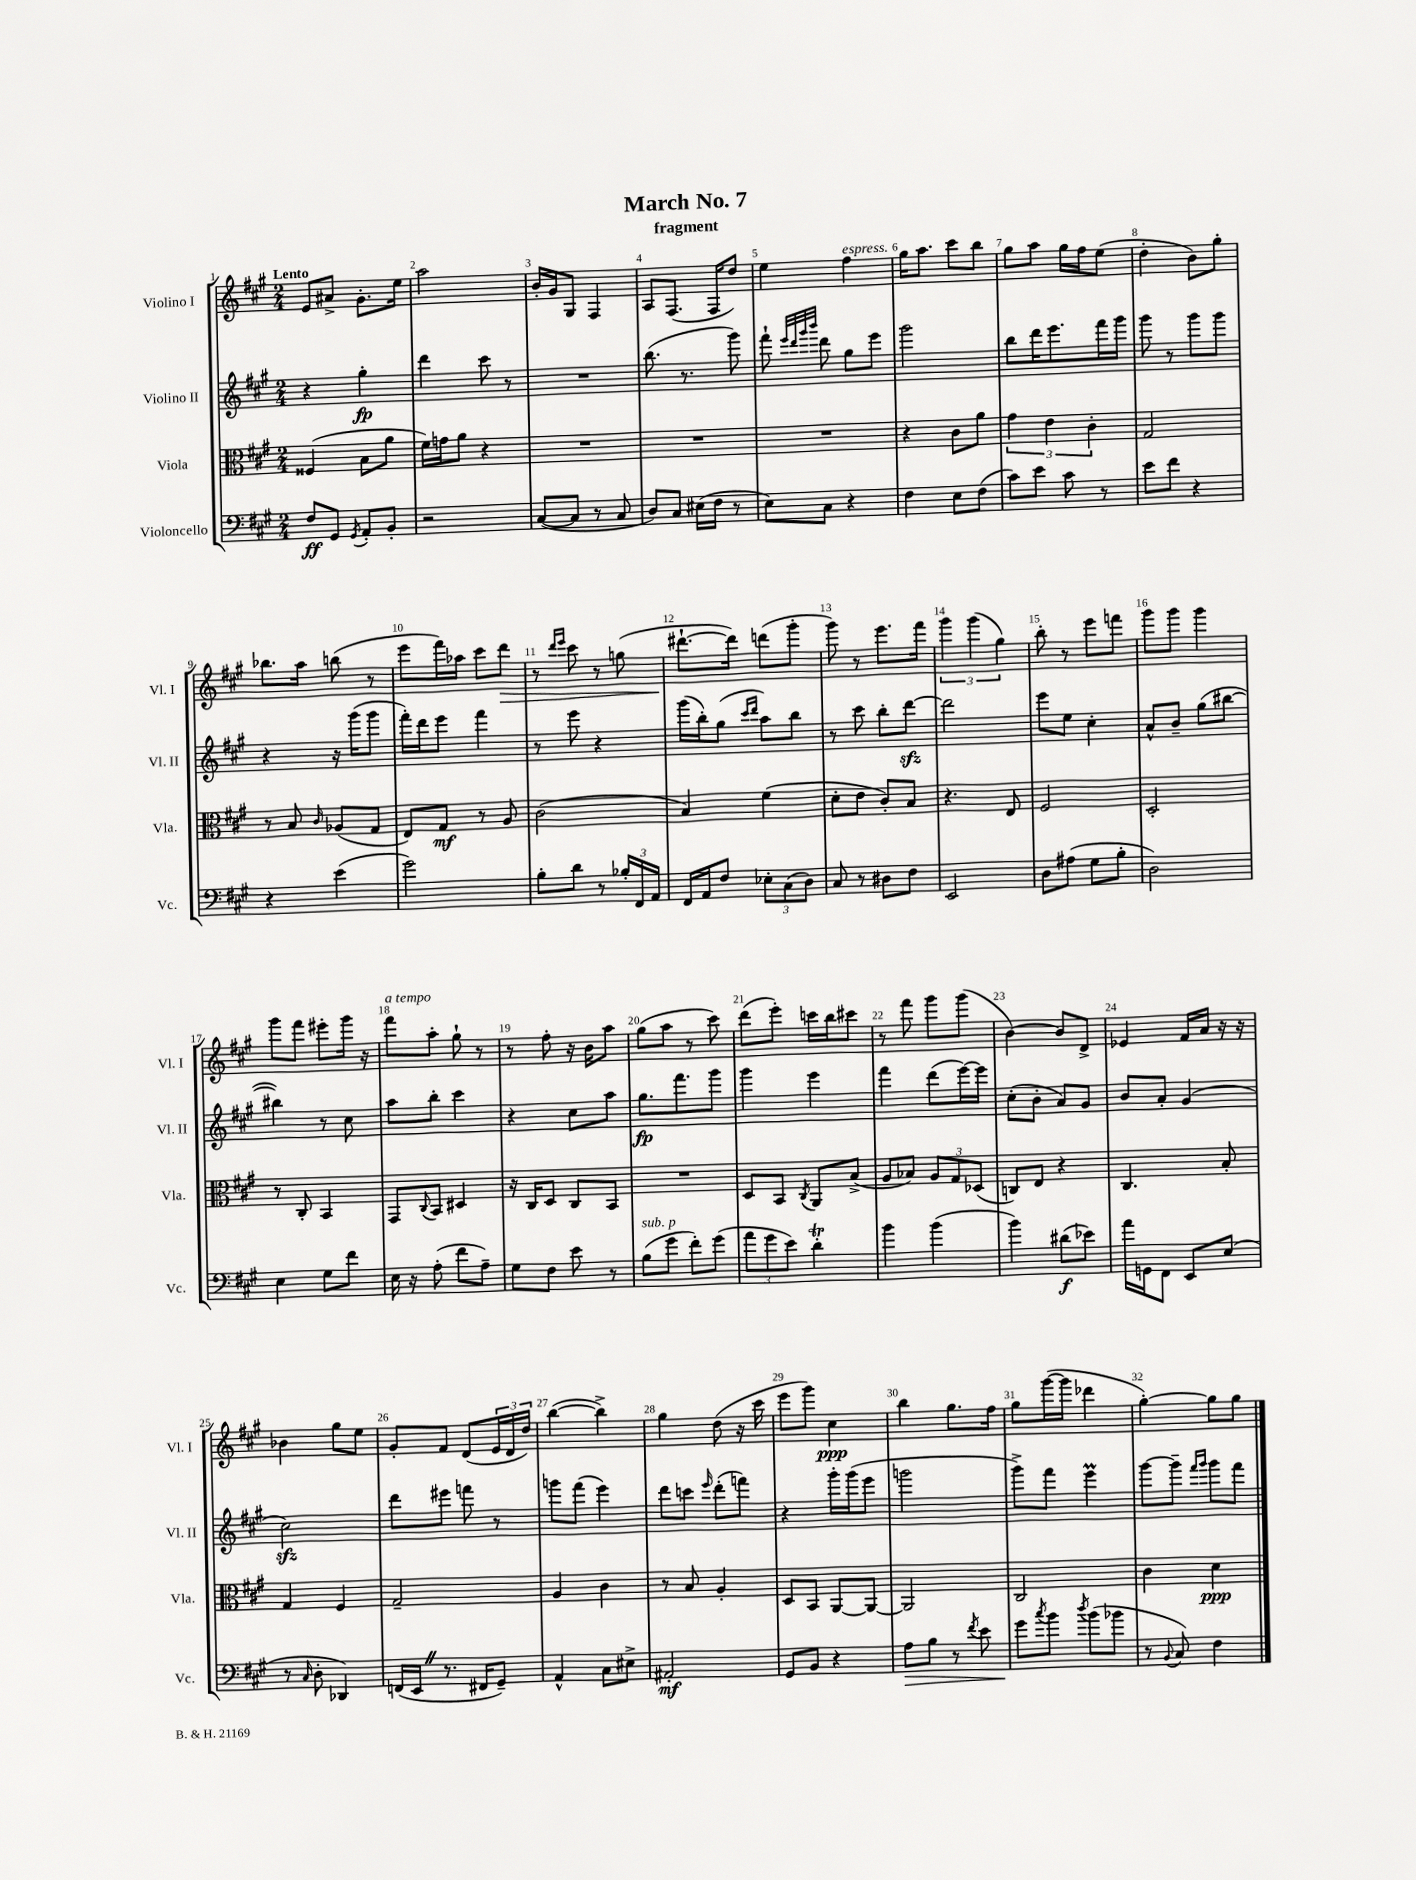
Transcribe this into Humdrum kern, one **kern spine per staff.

**kern	**dynam	**kern	**dynam	**kern	**dynam	**kern	**dynam
*part4	*part4	*part3	*part3	*part2	*part2	*part1	*part1
*staff4	*staff4	*staff3	*staff3	*staff2	*staff2	*staff1	*staff1
*I"Violoncello	*	*I"Viola	*	*I"Violino II	*	*I"Violino I	*
*I'Vc.	*	*I'Vla.	*	*I'Vl. II	*	*I'Vl. I	*
*clefF4	*	*clefC3	*	*clefG2	*	*clefG2	*
*k[f#c#g#]	*	*k[f#c#g#]	*	*k[f#c#g#]	*	*k[f#c#g#]	*
*M2/4	*	*M2/4	*	*M2/4	*	*M2/4	*
=1	=1	=1	=1	=1	=1	=1	=1
!	!	!	!	!	!	!LO:TX:a:B:t=Lento	!
8F#/L	ff	(4F##X/	.	4r	.	8e/L	.
8GG#/J	.	.	.	.	.	8a#X^/J	.
8qGG#/	.	.	.	.	.	.	.
8AA'/L	.	8B\L	.	4gg#'\	fp	8.g#'\L	.
8BB'/J	.	8a\J	.	.	.	.	.
.	.	.	.	.	.	16ee\Jk	.
=2	=2	=2	=2	=2	=2	=2	=2
2r	.	16f#\LL)	.	4ddd\	.	2aa\	.
.	.	16gn\J	.	.	.	.	.
.	.	8a\J	.	.	.	.	.
.	.	4r	.	8ccc#\	.	.	.
.	.	.	.	8r	.	.	.
=3	=3	=3	=3	=3	=3	=3	=3
([8C#/L	.	2r	.	2r	.	16b'/LL	.
.	.	.	.	.	.	16g#/J	.
8C#/J]	.	.	.	.	.	8G#/J	.
8r	.	.	.	.	.	4F#/	.
8C#/	.	.	.	.	.	.	.
=4	=4	=4	=4	=4	=4	=4	=4
8D/L)	.	2r	.	(8.bb\	.	8A/L	.
8C#/J	.	.	.	.	.	(8.F#/J	.
.	.	.	.	8.r	.	.	.
(16E#X\LL	.	.	.	.	.	.	.
16F#\JJ	.	.	.	.	.	16F#/KL	.
8r	.	.	.	8ggg#\)	.	8dd/J)	.
=5	=5	=5	=5	=5	=5	=5	=5
8E\L)	.	2r	.	8fff#`\	.	4ee\	.
.	.	.	.	32qqeee/LLL	.	.	.
.	.	.	.	32qqddd/	.	.	.
.	.	.	.	32qqggg#/	.	.	.
.	.	.	.	32qqbbb/JJJ	.	.	.
8C#\J	.	.	.	8ddd\	.	.	.
!	!	!	!	!	!	!LO:TX:a:i:t=espress.	!
4r	.	.	.	8gg#\L	.	4ff#\	.
.	.	.	.	8eee\J	.	.	.
=6	=6	=6	=6	=6	=6	=6	=6
4F#\	.	4r	.	2ggg#\	.	16gg#\KL	.
.	.	.	.	.	.	8.aa\J	.
8E\L	.	8c#\L	.	.	.	8ccc#\L	.
(8F#\J	.	8a\J	.	.	.	8bb\J	.
=7	=7	=7	=7	=7	=7	=7	=7
8c#\L)	.	6g#\	.	8bb\L	.	8gg#\L	.
8e\J	.	.	.	16ddd\K	.	8aa\J	.
.	.	6e\	.	.	.	.	.
.	.	.	.	8.eee\	.	.	.
8c#\	.	.	.	.	.	16gg#\LL	.
.	.	.	.	.	.	16ff#\J	.
.	.	6c#'\	.	.	.	.	.
8r	.	.	.	16fff#\L	.	(8ee\J	.
.	.	.	.	16ggg#\JJ	.	.	.
=8	=8	=8	=8	=8	=8	=8	=8
8e\L	.	2G#/	.	8ggg#\	.	4dd'\	.
8f#\J	.	.	.	8r	.	.	.
4r	.	.	.	8ggg#\L	.	8b\L)	.
.	.	.	.	8ggg#\J	.	8gg#'\J	.
!!LO:LB:g=z
=9	=9	=9	=9	=9	=9	=9	=9
4r	.	8r	.	4r	.	8.bb-X\L	.
.	.	8B/	.	.	.	.	.
.	.	.	.	.	.	16aa\Jk	.
.	.	16qqc#/	.	.	.	.	.
(4e\	.	(8A-X/L	.	16r	.	(8bbn\	.
.	.	.	.	(16ggg#\KL	.	.	.
.	.	8G#/J	.	8ggg#\J	.	8r	.
=10	=10	=10	=10	=10	=10	=10	=10
2g#\)	.	8E/L)	.	16fff#'\LL)	.	8eee\L	.
.	.	.	.	16ddd\J	.	.	.
.	.	8G#/J	mf	8eee\J	.	16fff#\L)	.
.	.	.	.	.	.	16aa-X\JJ	.
.	.	8r	.	4fff#\	.	8ccc#\L	.
!	!	!	!	!	!	!	!LO:HP:b
.	.	8A/	.	.	.	8ddd\J	>
=11	=11	=11	=11	=11	=11	=11	=11
8B'\L	.	(2c#\	.	8r	.	8r	.
.	.	.	.	.	.	16qqddd/LL	.
.	.	.	.	.	.	16qqeee/JJ	.
8d\J	.	.	.	8eee\	.	8ccc#\	.
8r	.	.	.	4r	.	8r	.
24B-X'/LL	.	.	.	.	.	(8ggn\	.
24FF#/	.	.	.	.	.	.	.
24AA/JJ	.	.	.	.	.	.	.
=12	=12	=12	=12	=12	=12	=12	=12
16FF#/LL	.	4B/)	.	(16ggg#\LL	.	[8.ddd#X`\L	.
16AA/J	.	.	.	16bb'\J)	.	.	.
8F#/J	.	.	.	(8gg#\J	.	.	.
.	.	.	.	.	.	16ddd#\Jk])	]
.	.	.	.	16qqccc#/LL	.	.	.
.	.	.	.	16qqddd/JJ	.	.	.
12E-X'\L	.	(4f#\	.	8aa\L)	.	(8dddn\L	.
(12C#\	.	.	.	.	.	.	.
.	.	.	.	8bb\J	.	8ggg#'\J	.
12D\J)	.	.	.	.	.	.	.
=13	=13	=13	=13	=13	=13	=13	=13
8C#/	.	8d'\L	.	8r	.	8ggg#\)	.
8r	.	8e\J	.	8ccc#\	.	8r	.
8D#X\L	.	8c#'/L)	.	8bb'\L	.	8.eee\L	.
8F#\J	.	8B/J	.	[8dddzz\J	.	.	.
.	.	.	.	.	.	16fff#\Jk	.
=14	=14	=14	=14	=14	=14	=14	=14
2EE/	.	4.r	.	2ddd\]	.	6ggg#\	.
.	.	.	.	.	.	(6ggg#\	.
.	.	.	.	.	.	6gg#\)	.
.	.	8E/	.	.	.	.	.
=15	=15	=15	=15	=15	=15	=15	=15
8D\L	.	2F#/	.	8eee\L	.	8bb'\	.
(8A#X\J	.	.	.	8ee\J	.	8r	.
8G#\L	.	.	.	4cc#'\	.	8eee\L	.
8B'\J	.	.	.	.	.	8fffn\J	.
=16	=16	=16	=16	=16	=16	=16	=16
2D\)	.	2D'/	.	8a^^/L	.	8ggg#\L	.
.	.	.	.	8b~/J	.	8ggg#\J	.
.	.	.	.	(8gg#\L	.	4ggg#\	.
.	.	.	.	[8bb#X\J	.	.	.
!!LO:LB:g=z
=17	=17	=17	=17	=17	=17	=17	=17
4E\	.	8r	.	4bb#X\])	.	8ggg#\L	.
.	.	8C#'/	.	.	.	8fff#\J	.
8G#\L	.	4BB/	.	8r	.	8eee#X'\L	.
8f#\J	.	.	.	8cc#\	.	16ggg#\Jk	.
.	.	.	.	.	.	16r	.
=18	=18	=18	=18	=18	=18	=18	=18
!	!	!	!	!	!	!LO:TX:a:i:t=a tempo	!
16E\	.	8GG#/L	.	8aa\L	.	8fff#\L	.
16r	.	.	.	.	.	.	.
.	.	8qqC#/	.	.	.	.	.
(8A'\	.	8BB/J	.	8bb'\J	.	8aa'\J	.
8f#\L	.	4D#X/	.	4ccc#\	.	8gg#`\	.
8A~\J)	.	.	.	.	.	8r	.
=19	=19	=19	=19	=19	=19	=19	=19
8G#\L	.	16r	.	4r	.	8r	.
.	.	16C#/KL	.	.	.	.	.
8F#\J	.	8D/J	.	.	.	8ff#'\	.
8e\	.	8C#/L	.	8cc#\L	.	16r	.
.	.	.	.	.	.	16b\KL	.
8r	.	8BB/J	.	8aa\J	.	8aa\J	.
=20	=20	=20	=20	=20	=20	=20	=20
!LO:TX:a:i:t=sub. p	!	!	!	!	!	!	!
(8B\L	.	2r	.	8.gg#\L	fp	(8gg#\L	.
8g#\J	.	.	.	.	.	8aa\J	.
.	.	.	.	8.fff#\	.	.	.
8f#'\L)	.	.	.	.	.	8r	.
(8g#\J	.	.	.	8ggg#\J	.	8ccc#\)	.
=21	=21	=21	=21	=21	=21	=21	=21
12a\L	.	8D/L	.	4ggg#\	.	(8ddd\L	.
12g#\	.	.	.	.	.	.	.
.	.	8BB/J	.	.	.	8eee'\J)	.
12e\J)	.	.	.	.	.	.	.
.	.	8qC#/	.	.	.	.	.
4dT'\	.	8AA/L	.	4eee\	.	16cccn\LL	.
.	.	.	.	.	.	16bb\J	.
.	.	(8B^/J	.	.	.	8ccc#X\J	.
=22	=22	=22	=22	=22	=22	=22	=22
4b\	.	8A/L	.	4fff#\	.	8r	.
.	.	8B-X/J)	.	.	.	8fff#\	.
(4b\	.	12A/L	.	(8ddd\L	.	8ggg#\L	.
.	.	12G#/	.	.	.	.	.
.	.	.	.	[16eee\L)	.	(8ggg#\J	.
.	.	(12D-X/J	.	.	.	.	.
.	.	.	.	16eee\JJ]	.	.	.
=23	=23	=23	=23	=23	=23	=23	=23
4b\)	.	8Cn/L)	.	(8cc#'\L	.	[4b\)	.
.	.	8E/J	.	8b'\J	.	.	.
(8d#X\L	f	4r	.	8a/L)	.	8b/L]	.
8e-X\J)	.	.	.	8g#/J	.	8d^/J	.
=24	=24	=24	=24	=24	=24	=24	=24
16a\LL	.	4.C#/	.	8b/L	.	4e-X/	.
16GGn\J	.	.	.	.	.	.	.
8FF#\J	.	.	.	8a'/J	.	.	.
8EE/L	.	.	.	(4g#/	.	16f#/LL	.
.	.	.	.	.	.	16a/JJ	.
(8E/J	.	8B'/	.	.	.	16r	.
.	.	.	.	.	.	16r	.
!!LO:LB:g=z
=25	=25	=25	=25	=25	=25	=25	=25
8r	.	4G#/	.	2cc#zz\)	.	4b-X\	.
16qqC#/	.	.	.	.	.	.	.
8D'\	.	.	.	.	.	.	.
4DD-X/)	.	4F#/	.	.	.	8gg#\L	.
.	.	.	.	.	.	8ee\J	.
=26	=26	=26	=26	=26	=26	=26	=26
(16FFn/LL	.	2G#~/	.	8ddd\L	.	8g#'/L	.
16EEZ/JJ	.	.	.	.	.	.	.
8.r	.	.	.	8eee#X\J	.	8f#/J	.
.	.	.	.	8fffn\	.	(8d/L	.
16FF#X/KL	.	.	.	.	.	.	.
8GG#~/J)	.	.	.	8r	.	24e/L	.
.	.	.	.	.	.	24d/	.
.	.	.	.	.	.	24dd/JJ)	.
=27	=27	=27	=27	=27	=27	=27	=27
4AA^^/	.	4A/	.	8gggn\L	.	([4bb\	.
.	.	.	.	(8fff#\J	.	.	.
8C#\L	.	4c#\	.	4eee\)	.	4bb^\])	.
8E#X^\J	.	.	.	.	.	.	.
=28	=28	=28	=28	=28	=28	=28	=28
2AA#X'/	mf	8r	.	8ddd\L	.	4gg#\	.
.	.	8B/	.	8cccn\J	.	.	.
.	.	.	.	16qqeee/	.	.	.
.	.	4A'/	.	(8ddd'\L	.	(8dd\	.
.	.	.	.	8fffn\J)	.	16r	.
.	.	.	.	.	.	16ccc#\	.
=29	=29	=29	=29	=29	=29	=29	=29
8GG#/L	.	8D/L	.	4r	.	8eee\L	.
8BB/J	.	8BB/J	.	.	.	8ggg#\J)	.
4r	.	[8AA/L	.	16ggg#'\LL	.	4cc#\	ppp
.	.	.	.	(16ggg#\J	.	.	.
.	.	8AA/J_	.	8eee\J	.	.	.
=30	=30	=30	=30	=30	=30	=30	=30
!	!LO:HP:b	!	!	!	!	!	!
8A\L	>	2AA/]	.	2gggn\	.	4bb\	.
8B\J	.	.	.	.	.	.	.
8r	.	.	.	.	.	8.gg#\L	.
8qf#/	.	.	.	.	.	.	.
8e\	.	.	.	.	.	.	.
.	.	.	.	.	.	16ff#\Jk	.
=31	=31	=31	=31	=31	=31	=31	=31
8g#\L	.	2C#/	.	8ggg#^\L)	.	8gg#\L	.
8qcc#/	.	.	.	.	.	.	.
8b\J	]	.	.	8fff#\J	.	([16ggg#\L	.
.	.	.	.	.	.	16ggg#\JJ]	.
8qdd/	.	.	.	.	.	.	.
(8b\L	.	.	.	4eeeM\	.	4ddd-X\	.
8b-X\J	.	.	.	.	.	.	.
=32	=32	=32	=32	=32	=32	=32	=32
8r	.	4c#\	.	[8ggg#\L	.	[4gg#'\)	.
8qqBB/	.	.	.	.	.	.	.
8C#/)	.	.	.	8ggg#~\J]	.	.	.
.	.	.	.	16qqfff#/LL	.	.	.
.	.	.	.	16qqggg#/JJ	.	.	.
4F#\	.	4d\	ppp	8ggg#\L	.	8gg#\L]	.
.	.	.	.	8fff#\J	.	8gg#\J	.
==	==	==	==	==	==	==	==
*-	*-	*-	*-	*-	*-	*-	*-
